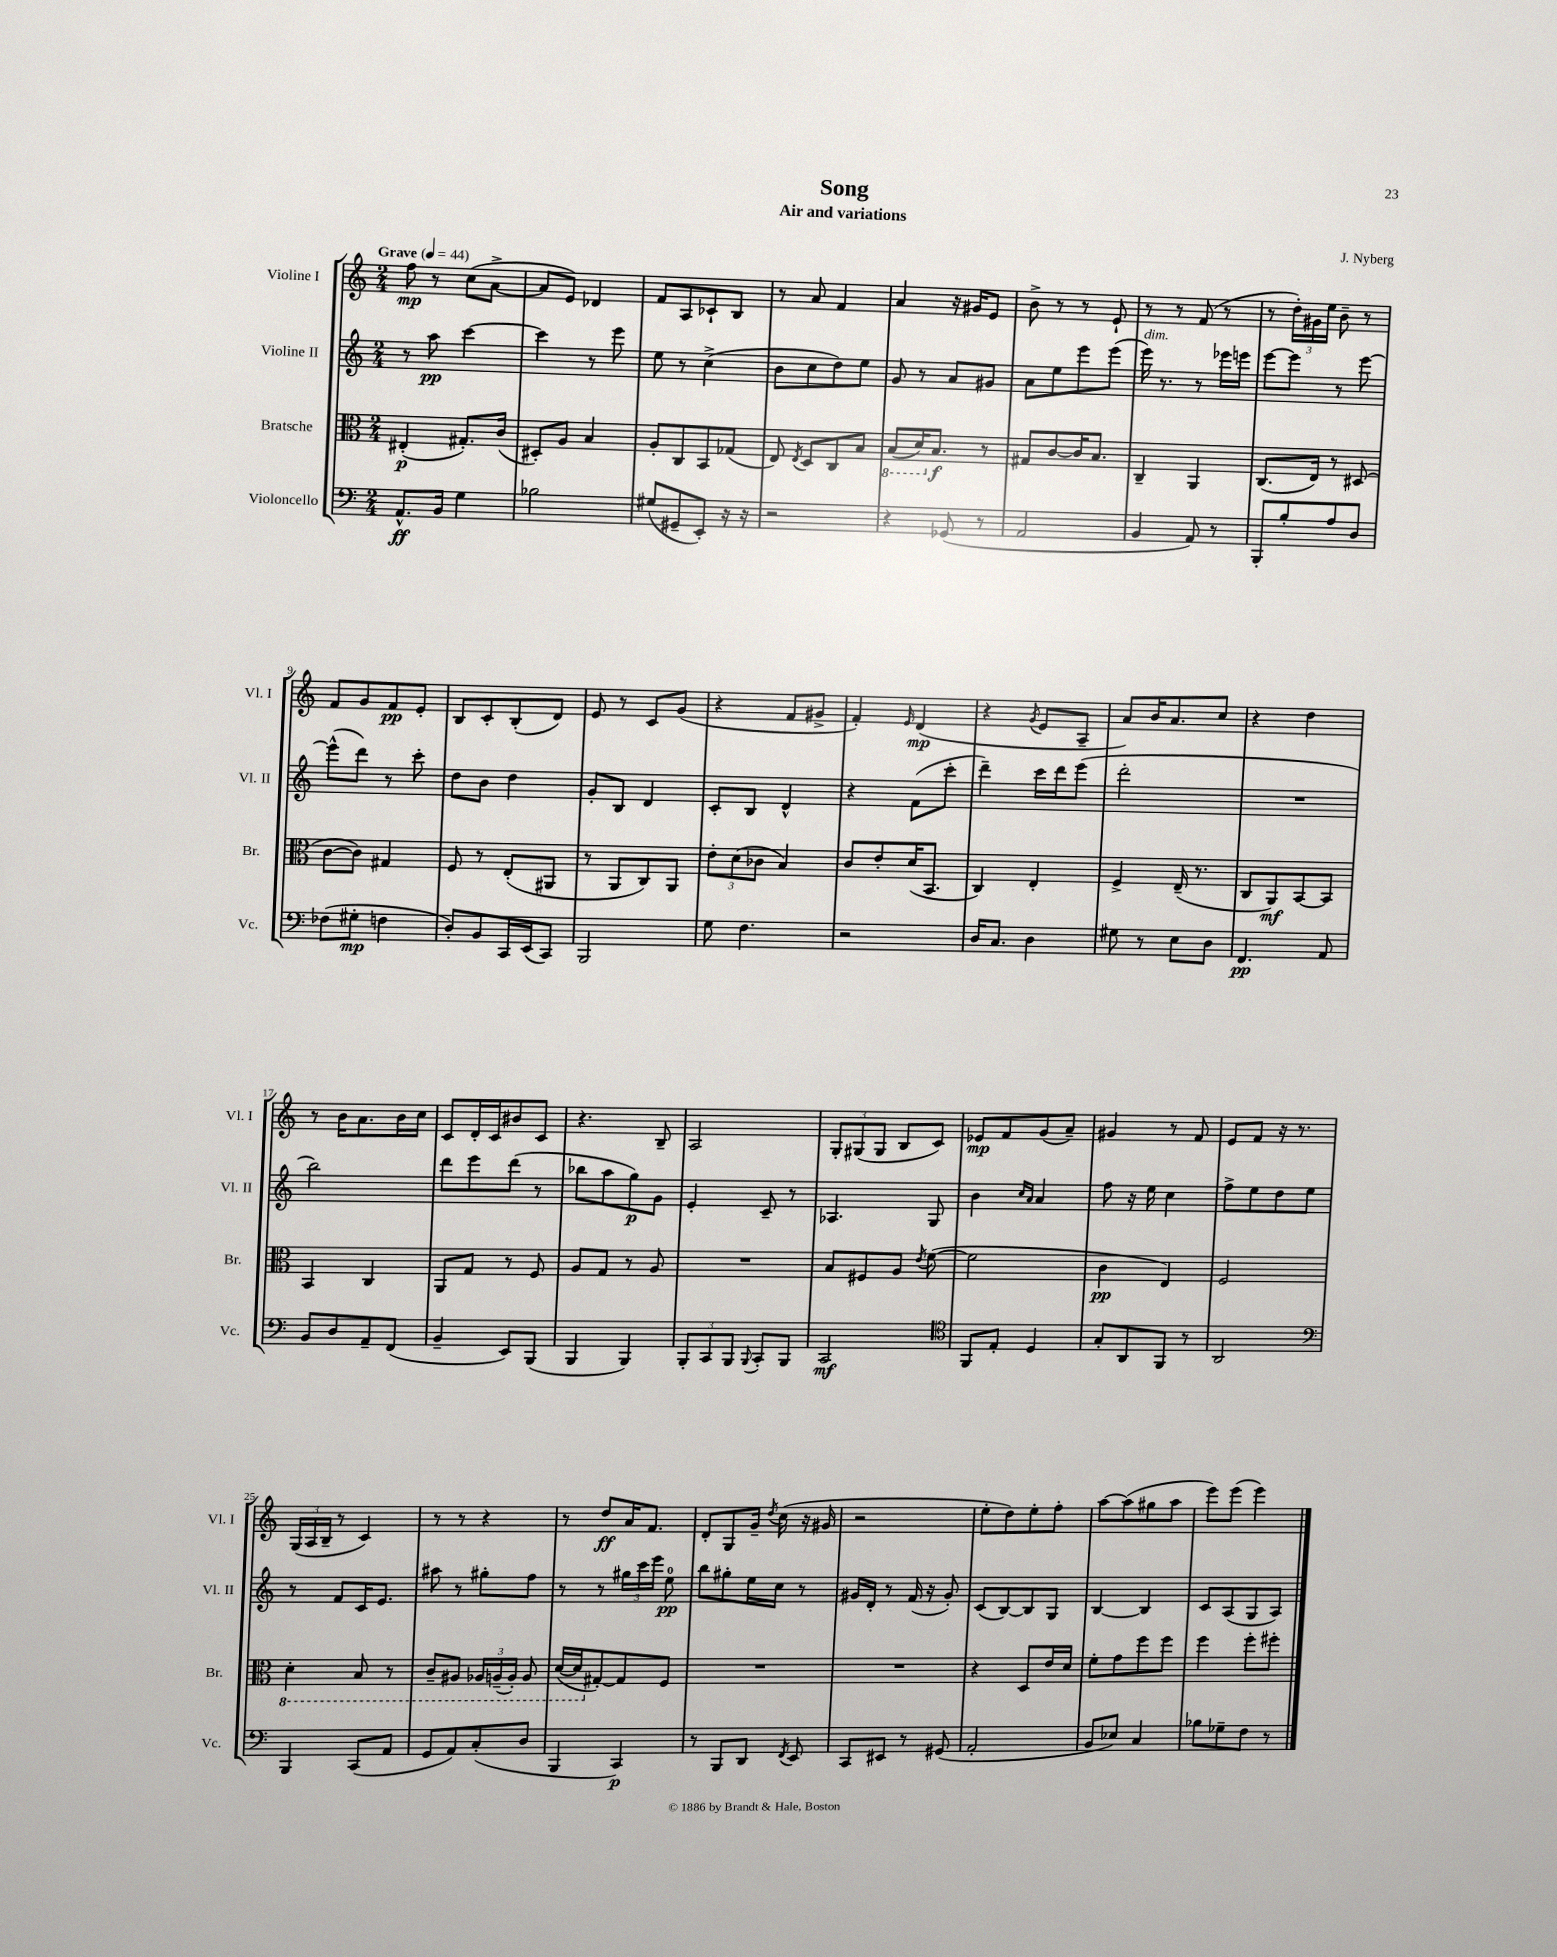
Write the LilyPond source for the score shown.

\header { title = "Song" composer = "J. Nyberg" subtitle = "Air and variations" }
<<
\new StaffGroup <<
\new Staff = "s0" \with { instrumentName = "Violine I" shortInstrumentName = "Vl. I" } {
    \clef treble \key c \major \numericTimeSignature \time 2/4 \tempo "Grave" 4 = 44
    \autoBeamOff f''8\mp r8 c''8[( a'8]~-> |
    a'8[ e'8]) des'4 |
    f'8[ a8 ces'8-! b8] |
    r8 a'8 f'4 |
    a'4 r16 gis'16[ e'8] |
    b'8-> r8 r8 e'8-! |
    r8 r8 f'8( r8 |
    r8 \tuplet 3/2 { d''16[-.) gis'16 e''16] } b'8-- r8 |
    f'8[ g'8 f'8\pp e'8]-. |
    b8[ c'8-. b8-.( d'8]) |
    e'8 r8 c'8[ g'8]( |
    r4 f'8[ gis'8]-> |
    f'4-.) \grace { e'16 } d'4\mp( |
    r4 \acciaccatura { g'8 } e'8[ a8]-- |
    a'8[) b'16 a'8. c''8] |
    r4 d''4 |
    r8 b'16[ a'8. b'16 c''16] |
    c'8[ d'16-. c'16 bis'8 c'8] |
    r4. b8-- |
    a2 |
    \tuplet 3/2 { g8[-. gis8( gis8] } b8[ c'8]) |
    ees'8[\mp f'8 g'8( a'8]--) |
    gis'4 r8 f'8 |
    e'8[ f'8] r16 r8. |
    \tuplet 3/2 { g16[( a16 b16]-- } r8 c'4) |
    r8 r8 r4 |
    r8 d''8[\ff a'16 f'8.] |
    d'8[-. g8 g'16]-- \acciaccatura { d''8 } c''16( r16 gis'16 |
    r2 |
    e''8[-. d''8) e''8-. f''8]-. |
    a''8[~ a''8( gis''8 a''8] |
    e'''8[) e'''8]( e'''4) \bar "|." |
}
\new Staff = "s1" \with { instrumentName = "Violine II" shortInstrumentName = "Vl. II" } {
    \clef treble \key c \major \numericTimeSignature \time 2/4
    \autoBeamOff r8 a''8\pp c'''4~ |
    c'''4 r8 e'''8 |
    e''8 r8 c''4->( |
    b'8[ c''8 d''8) e''8] |
    g'8 r8 a'8[ gis'8] |
    a'8[ e''8 e'''8 e'''8]( |
    e'''16^\markup { \italic "dim." }) r8. r8 ees'''16[ e'''16] |
    e'''8[~ e'''8] r8 e'''8~ |
    e'''8[-^( d'''8]) r8 c'''8-. |
    d''8[ b'8] d''4 |
    g'8[-. b8] d'4 |
    c'8[-. b8] d'4-^ |
    r4 f'8[( c'''8]-. |
    d'''4--) c'''16[ d'''16 e'''8]( |
    d'''2-. |
    R2 |
    b''2) |
    d'''8[ e'''8 d'''8]( r8 |
    bes''8[ a''8 g''8\p) g'8] |
    e'4-. c'8-- r8 |
    aes4. g8 |
    b'4 \grace { c''16[ a'16] } a'4 |
    f''8 r16 e''16 c''4 |
    f''8[-> e''8 d''8 e''8] |
    r8 f'8[ c'16 e'8.] |
    ais''8 r8 gis''8[-. f''8] |
    r8 r8 \tuplet 3/2 { gis''16[ c'''16 e'''16] } e''8-0\pp |
    b''8[ gis''8-. e''16 c''16] r8 |
    gis'16[ d'16]-. r8 f'16( r16 gis'8-.) |
    c'8[( b8~) b8 g8] |
    b4~ b4 |
    c'8[ a8( g8 a8]) \bar "|." |
}
\new Staff = "s2" \with { instrumentName = "Bratsche" shortInstrumentName = "Br." } {
    \clef alto \key c \major \numericTimeSignature \time 2/4
    \autoBeamOff eis4-.\p( gis8.[-.) c'16]( |
    dis8[-.) a8] b4 |
    a8[-. c8 b,8 ges8]( |
    e8) \acciaccatura { e8 } d8[ c8 b8] |
    \ottava #-1 b,8[( d16) \ottava #0 b8.]\f r8 |
    gis8[ c'8~ c'16 b8.] |
    c4-- a,4 |
    c8.[( e16]) r8 dis8( |
    c'8[~ c'8]) gis4 |
    f8 r8 e8[-.( ais,8] |
    r8 a,8[ c8) a,8] |
    \tuplet 3/2 { e'8[-. d'8( ces'8] } b4) |
    c'8[ e'8-. d'16( b,8.] |
    c4) e4-. |
    f4-> e16--( r8. |
    c8[ a,8\mf) b,8~ b,8] |
    b,4 c4 |
    a,8[ g8] r8 f8 |
    a8[ g8] r8 a8 |
    R2 |
    b8[ fis8 a8] \acciaccatura { e'8 } f'8~( |
    f'2 |
    c'4\pp e4) |
    f2 |
    \ottava #-1 d4-. b,8 r8 |
    c8[-- ais,8] \tuplet 3/2 { aes,16[ a,16--( a,16]-.) } a,8 |
    d16[~( d16 \ottava #0 gis8~-.) gis8 f8] |
    R2 |
    R2 |
    r4 d8[ e'16 d'16] |
    f'8[-. g'8 f''8 f''8] |
    f''4 f''8[-. fis''8]-. \bar "|." |
}
\new Staff = "s3" \with { instrumentName = "Violoncello" shortInstrumentName = "Vc." } {
    \clef bass \key c \major \numericTimeSignature \time 2/4
    \autoBeamOff a,8.[-^\ff b,16] g4 |
    bes2 |
    gis8[( gis,8-- e,8]-.) r16 r16 |
    r2 |
    r4 ges,8( r8 |
    a,2 |
    b,4 a,8) r8 |
    b,,8[-. b8-. a8 d8] |
    fes8[( gis8]-.\mp f4 |
    d8[-.) b,8 c,16 e,16( c,8]) |
    b,,2 |
    g8 f4. |
    r2 |
    d16[ c8.] d4 |
    gis8 r8 e8[ d8] |
    f,4.\pp a,8 |
    b,8[ d8 a,8-- f,8]( |
    b,4-- e,8[) b,,8]( |
    b,,4 b,,4) |
    \tuplet 3/2 { b,,8[-. c,8 b,,8] } \appoggiatura { b,,8 } c,8[-. b,,8] |
    c,2\mf |
    \clef tenor f,8[ e8]-. d4 |
    g8[-. a,8 f,8] r8 |
    a,2 |
    \clef bass b,,4 c,8[( a,8] |
    g,8[ a,8) c8-.( d8] |
    b,,4 c,4\p) |
    r8 b,,8[ d,8] \acciaccatura { f,8 } e,8 |
    c,8[ eis,8] r8 gis,8( |
    a,2-. |
    b,8[ ees8]) c4 |
    bes8[ ges8-- f8] r8 \bar "|." |
}
>>
>>
